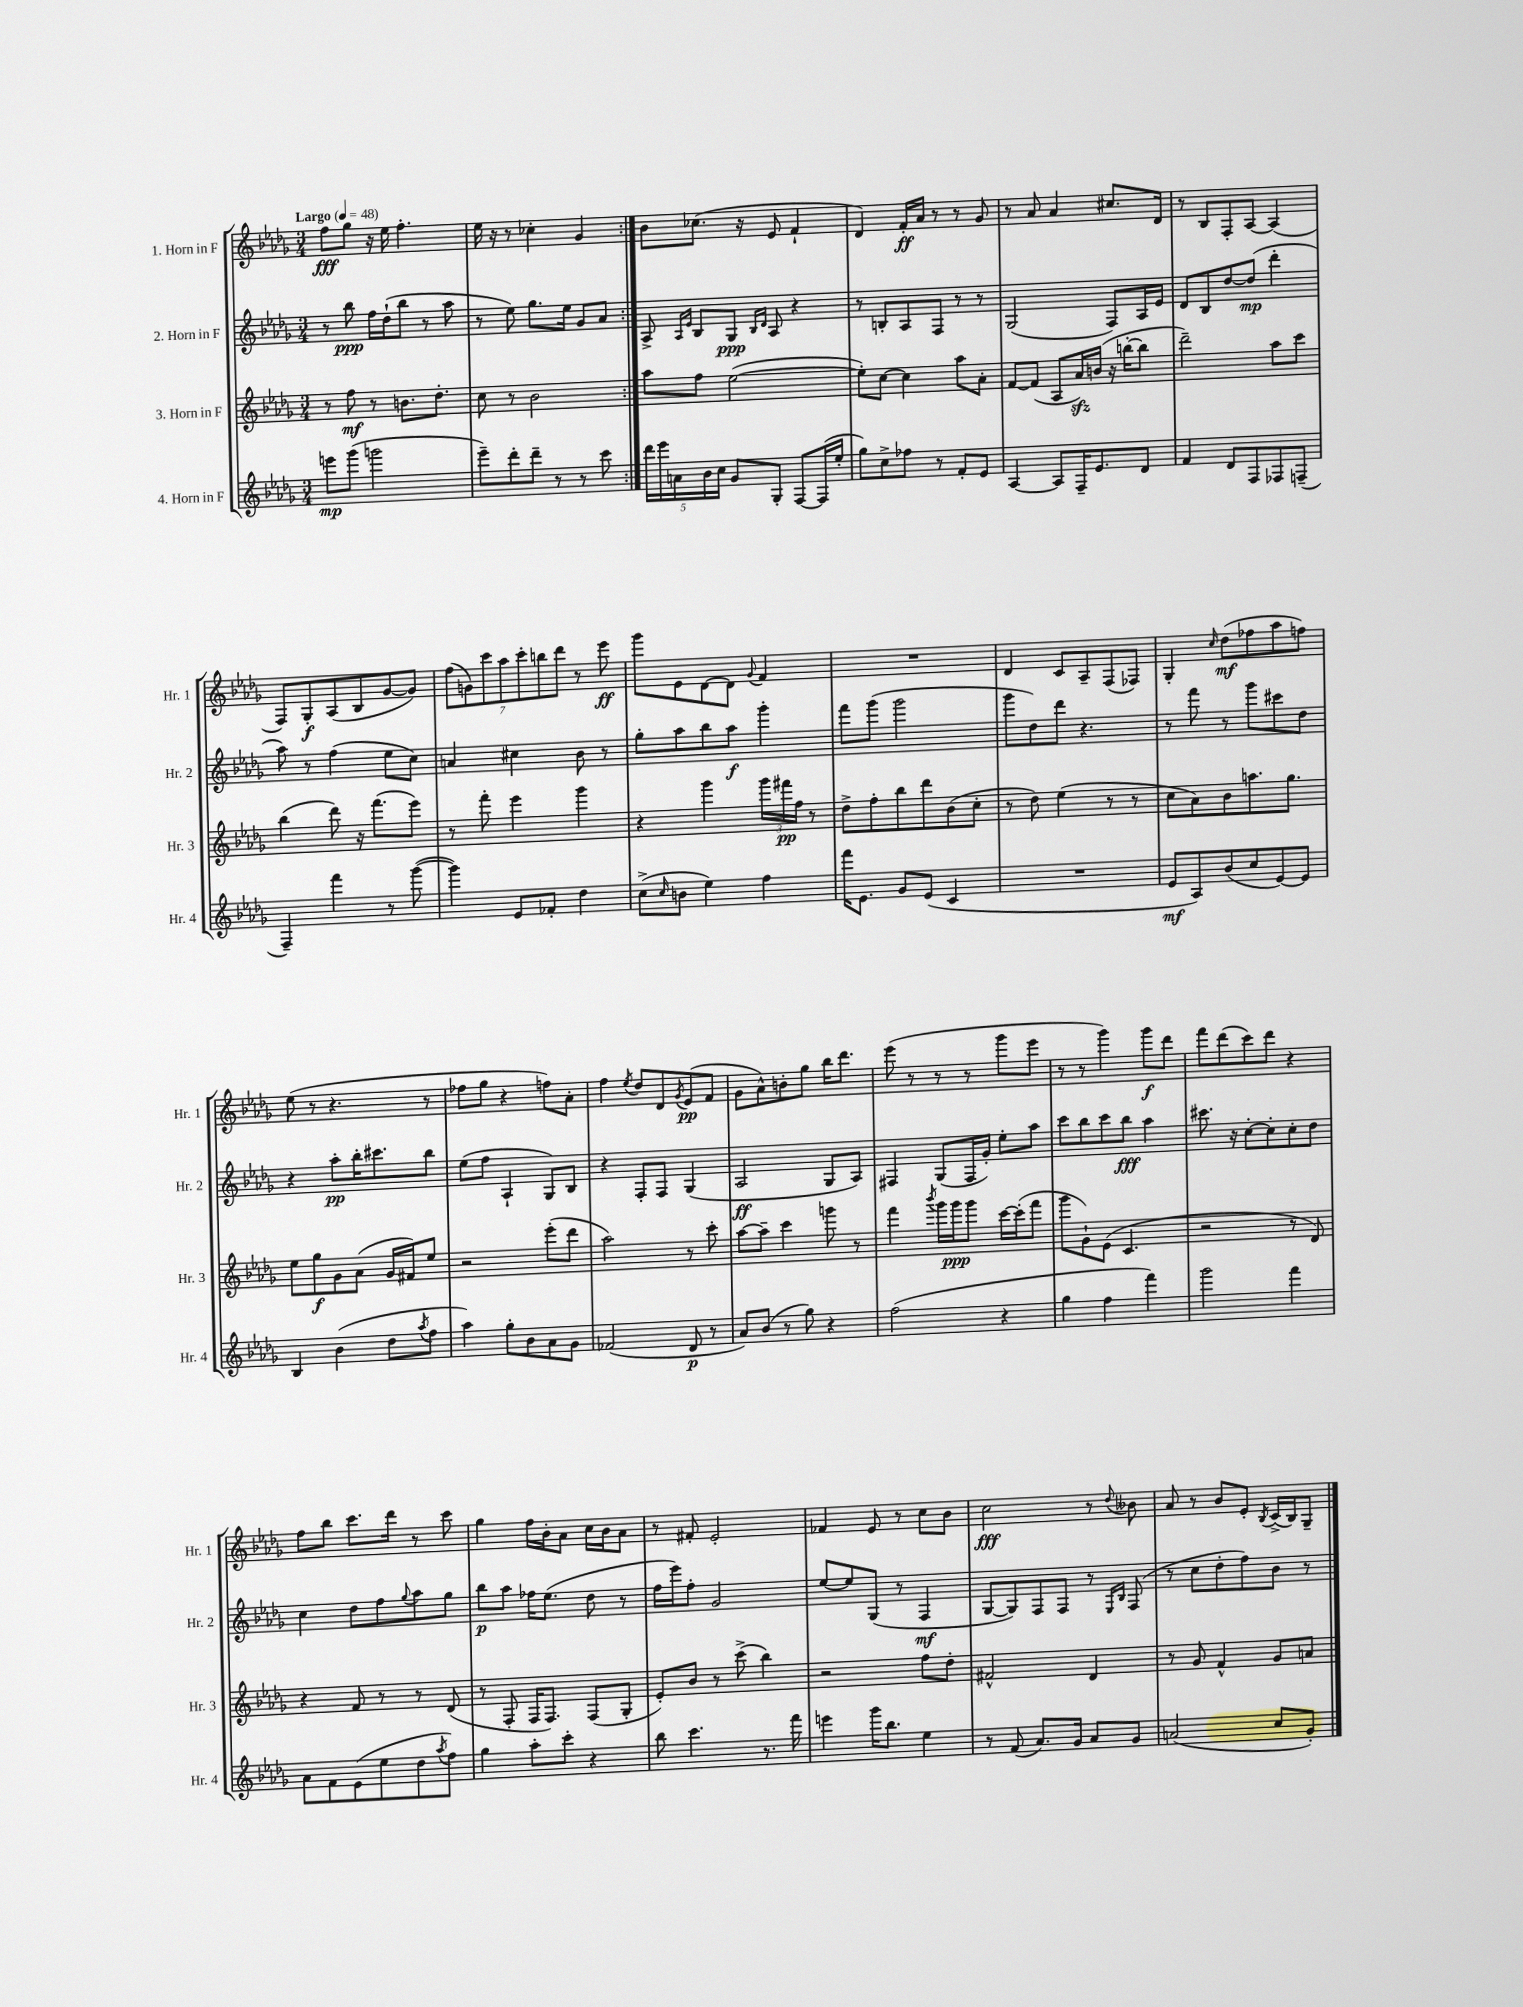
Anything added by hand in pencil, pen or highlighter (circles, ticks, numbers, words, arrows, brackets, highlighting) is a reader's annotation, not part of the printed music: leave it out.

**kern	**kern	**kern	**kern
*staff4	*staff3	*staff2	*staff1
*clefG2	*clefG2	*clefG2	*clefG2
*k[b-e-a-d-g-]	*k[b-e-a-d-g-]	*k[b-e-a-d-g-]	*k[b-e-a-d-g-]
*M3/4	*M3/4	*M3/4	*M3/4
*MM48	*MM48	*MM48	*MM48
8eee	8r	8r	8ff
(8ggg-	8ff	8bb-	8gg-
2ggg	8r	16ff	16r
.	.	(16dd-`	16ee-
.	8.b	8bb-	4.ff'
.	.	8r	.
.	8.dd-'	.	.
.	.	8aa-	.
=	=	=	=
8eee-~)	8cc	8r	16ee-
.	.	.	16r
8ddd-'	8r	8ee-)	8r
8ddd-~	2b-	8.gg-	4cc-'
8r	.	.	.
.	.	16ee-	.
8r	.	8g-	4g-
8ccc	.	8a-	.
=:|!	=:|!	=:|!	=:|!
20ddd-	8aa-	8A-^	8b-
20eee-	.	.	.
20a	.	.	.
.	.	16qqA-	.
.	.	16qqe-	.
.	8ff	8B-	(8.cc-
20b-	.	.	.
20cc	.	.	.
8g-	([2ee-	8G-	.
.	.	.	16r
.	.	16qqB-	.
.	.	16qqd-	.
8G-'	.	8A-	8e-
[8F	.	4r	4f`
(16F]	.	.	.
16ee-'	.	.	.
=	=	=	=
8gg-)	8ee-'])	8r	4d-)
8cc^	[8cc	8B'	.
8ff-	4cc]	8A-	16f'
.	.	.	16a-
8r	.	8F	8r
8f'	8aa-	8r	8r
8e-	8a-'	8r	8g-
=	=	=	=
[4A-	[8f	(2G-	8r
.	(8f]	.	8a-
8A-]	8A-	.	4a-
16F~	16a-)	.	.
8.e-	(16b	.	.
.	16r	8F)	8.cc#
.	[16bb'	.	.
8d-	8bb]	16A-	.
.	.	16e-	16d-
=	=	=	=
4f	2ddd-~)	8d-	8r
.	.	8B-	8B-
8d-	.	[8dd-	8F'
8F	.	(8dd-]	[8A-
8F-	8aa-	4ddd-'	(4A-]
(8F~	8ccc	.	.
=	=	=	=
4F~)	(4bb-	8aa-)	8F)
.	.	8r	8G-'
4fff	8ddd-)	(4ff	(8A-
.	16r	.	8B-
.	(8.fff	.	.
8r	.	8ee-	[8g-
([8ggg-	8eee-)	8cc)	8g-])
=	=	=	=
4ggg-])	8r	4a	(14ff
.	.	.	14g)
.	8fff'	.	.
.	.	.	14ccc
.	.	.	14aa-
8e-	4eee-	4cc#	.
.	.	.	14ccc'
.	.	.	14bb
8f-'	.	.	.
.	.	.	14ddd-
4dd-	4ggg-	8b-	8r
.	.	8r	8eee-
=	=	=	=
(8cc^	4r	8gg-'	8ggg-
16qqcc	.	.	.
8b	.	8aa-	8e-
4ee-)	4ggg-	8bb-	[8d-
.	.	8aa-	8d-]
.	.	.	8qqg-
4ff	24ggg-	4ggg-'	4f
.	24fff#	.	.
.	24ff	.	.
.	8r	.	.
=	=	=	=
16fff	8dd-^	8fff	2.r
8.e-	.	.	.
.	8ff'	(8ggg-	.
8g-	8bb-	2ggg-	.
(8e-	8ddd-	.	.
4c	(8b-	.	.
.	8cc'	.	.
=	=	=	=
2.r	8r	8ggg-	4d-
.	8dd-)	8dd-)	.
.	(4ee-	8ddd-	8c
.	.	4.r	8A-~
.	8r	.	(8F
.	8r	.	8F-)
=	=	=	=
8e-	8cc	8r	4G-'
8A-)	8a-)	8fff	.
.	.	.	16qqcc
(8b-	8b-	8r	(8dd-
8cc	8.aa	8ggg-	8ff-
[8e-)	.	8ccc#	8aa-
.	8.gg-	.	.
8e-]	.	8dd-	8ff)
=	=	=	=
4B-	8ee-	4r	(8ee-
.	8gg-	.	8r
(4b-	8g-	8aa-'	4.r
.	(8a-	16bb-'	.
.	.	8.ccc#	.
8dd-	16g-	.	.
.	16f#)	.	.
8qaa-	.	.	.
8ff	8ee-	8bb-	8r
=	=	=	=
4aa-)	2r	(8ee-	8ff-
.	.	8ff	8gg-
8gg-'	.	4A-`	4r
8b-	.	.	.
8a-	(8eee-'	8G-)	8ff)
8g-	8ddd-	8B-	8a-'
=	=	=	=
(2f-	2aa-)	4r	4ff
.	.	.	8qee-
.	.	8F'	8dd-
.	.	8F	8d-
.	.	.	8qg-
8d-	8r	(4G-	(8e-
8r	8ccc'	.	8f
=	=	=	=
8a-)	[8aa-	2A-	8g-
(8b-	8aa-~]	.	8a-^^)
8r	4ccc	.	8b'
8gg-)	.	.	8gg-
4r	8ggg	8G-	16bb-
.	.	.	8.ddd-
.	8r	8A-)	.
=	=	=	=
(2ff	4fff	4F#	(8eee-
.	.	.	8r
.	8qbbb-	.	.
.	16ggg-	(8G-	8r
.	16ggg-	.	.
.	8ggg-	16F#	8r
.	.	16g-')	.
4r	[16ccc	8ee-'	8ggg-
.	(16ccc']	.	.
.	8fff	8aa-	8eee-
=	=	=	=
4gg-	8ggg-	8ccc	8r
.	8g-`)	8bb-	8r
4ff	(8e-	8ccc	4ggg-)
.	4.c	8bb-	.
4fff)	.	4aa-	8ggg-
.	.	.	8ddd-
=	=	=	=
2ggg-	2r	8.ccc#	8fff
.	.	.	(8ddd-
.	.	16r	.
.	.	[8cc'	8ccc)
.	.	8cc']	8ddd-
4fff	8r	8cc'	4r
.	8d-)	8dd-	.
=	=	=	=
8a-	4r	4cc	8ff
8f	.	.	8bb-
(8e-	8f	8dd-	8.ccc
8ee-	8r	8ff	.
.	.	.	16ddd-
.	.	8qqgg-	.
8dd-	8r	8aa-	8r
8qaa-	.	.	.
8ff)	(8d-	8gg-	8ccc
=	=	=	=
4gg-	8r	8bb-	4gg-
.	8F'	8aa-	.
8aa-'	16F	16ff-	16ff
.	8.F)	(8.ee-	16b-'
8ccc'	.	.	8a-
4r	(8F	8dd-	16cc
.	.	.	16b-
.	8G-'	8r	8a-
=	=	=	=
8bb-	8e-')	16ff	8r
.	.	16eee-)	.
4.ccc	8b-	8ff'	8f#'
.	8r	2g-	2e-'
.	(8ccc^	.	.
8.r	4bb-)	.	.
16fff	.	.	.
=	=	=	=
4eee	2r	[8ee-	4f-
.	.	8ee-]	.
16ggg-	.	(8G-	8e-
8.bb-	.	.	.
.	.	8r	8r
4ee-	8ff	4F	8cc
.	8dd-'	.	8b-
=	=	=	=
8r	2f#^^	[8G-	2cc
(8f	.	8G-])	.
8.a-)	.	8F	.
.	.	8F	.
16g-	.	.	.
8a-	4d-	8r	8r
.	.	16qqE-	.
.	.	16qqB-	8qqdd-
8g-	.	(8F	8b--
=	=	=	=
(2a	8r	8r	8a-
.	8g-	8cc	8r
.	4f^^	8dd-'	8b-
.	.	8ff)	8e-'
.	.	.	8qB-
8cc	8g-	8b-	(16c^
.	.	.	16B-)
8g-')	8a	8r	8G-~
==	==	==	==
*-	*-	*-	*-
